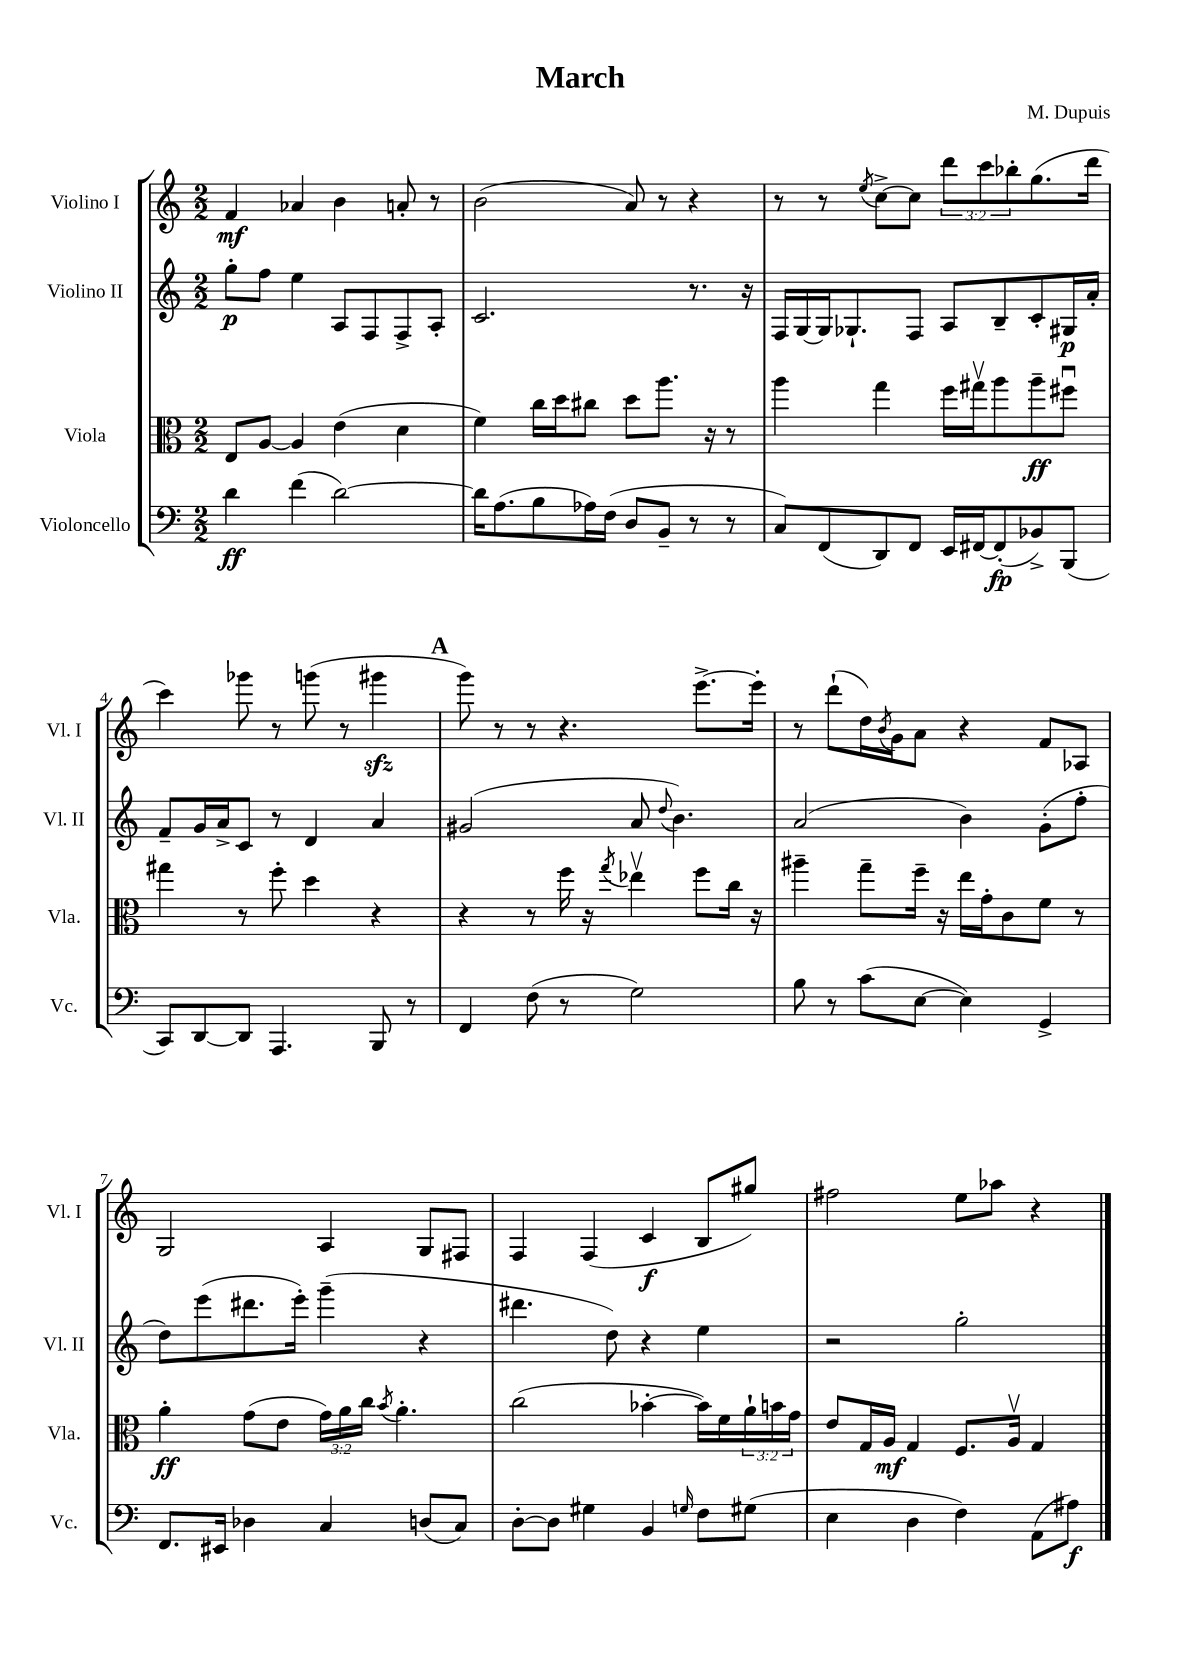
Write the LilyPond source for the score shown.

\header { title = "March" composer = "M. Dupuis" }
<<
\new StaffGroup <<
\new Staff = "s0" \with { instrumentName = "Violino I" shortInstrumentName = "Vl. I" } {
    \clef treble \key c \major \numericTimeSignature \time 2/2 \override Staff.TupletNumber.text = #tuplet-number::calc-fraction-text
    f'4\mf aes'4 b'4 a'8-. r8 |
    b'2( a'8) r8 r4 |
    r8 r8 \acciaccatura { e''8 } c''8~-> c''8 \tuplet 3/2 { d'''8 c'''8 bes''8-. } g''8.( d'''16 |
    c'''4) ges'''8 r8 g'''8( r8 gis'''4\sfz |
    \mark \markup { \bold "A" } g'''8) r8 r8 r4. e'''8.~-> e'''16-. |
    r8 d'''8-!( d''16) \acciaccatura { b'8 } g'16 a'8 r4 f'8 aes8 |
    g2 a4 g8 fis8 |
    f4 f4( c'4\f b8 gis''8) |
    fis''2 e''8 aes''8 r4 \bar "|." |
}
\new Staff = "s1" \with { instrumentName = "Violino II" shortInstrumentName = "Vl. II" } {
    \clef treble \key c \major \numericTimeSignature \time 2/2
    g''8-.\p f''8 e''4 a8 f8 f8-> a8-. |
    c'2. r8. r16 |
    f16 g16~ g16 ges8.-! f8 a8 b8-- c'8-. gis16\p a'16-. |
    f'8-- g'16 a'16-> c'8 r8 d'4 a'4 |
    \mark \markup { \bold "A" } gis'2( a'8 \appoggiatura { d''8 } b'4.) |
    a'2( b'4) g'8-.( f''8-. |
    d''8) e'''8( dis'''8. e'''16-.) g'''4--( r4 |
    dis'''4. d''8) r4 e''4 |
    r2 g''2-. \bar "|." |
}
\new Staff = "s2" \with { instrumentName = "Viola" shortInstrumentName = "Vla." } {
    \clef alto \key c \major \numericTimeSignature \time 2/2 \override Staff.TupletNumber.text = #tuplet-number::calc-fraction-text
    e8 a8~ a4 e'4( d'4 |
    f'4) c''16 d''16 cis''8 d''8 a''8. r16 r8 |
    a''4 g''4 f''16 gis''16\upbow a''8 a''8--\ff fis''8\downbow |
    gis''4 r8 f''8-. d''4 r4 |
    \mark \markup { \bold "A" } r4 r8 f''16 r16 \acciaccatura { g''8 } ees''4\upbow f''8 c''16 r16 |
    ais''4-- g''8-- f''16-- r16 e''16 g'16-. c'8 f'8 r8 |
    a'4-.\ff g'8( e'8 \tuplet 3/2 { g'16) a'16 c''16 } \acciaccatura { b'8 } a'4.-. |
    c''2( bes'4~-. bes'16) f'16 \tuplet 3/2 { a'16-! b'16 g'16 } |
    e'8 g16 a16\mf g4 f8. a16\upbow g4 \bar "|." |
}
\new Staff = "s3" \with { instrumentName = "Violoncello" shortInstrumentName = "Vc." } {
    \clef bass \key c \major \numericTimeSignature \time 2/2
    d'4\ff f'4( d'2~) |
    d'16 a8.( b8 aes16) f16( d8 b,8-- r8 r8 |
    c8) f,8( d,8) f,8 e,16 fis,16~ fis,8-.\fp( bes,8->) b,,8( |
    c,8) d,8~ d,8 a,,4. b,,8 r8 |
    \mark \markup { \bold "A" } f,4 f8( r8 g2) |
    b8 r8 c'8( e8~ e4) g,4-> |
    f,8. eis,16 des4 c4 d8( c8) |
    d8~-. d8 gis4 b,4 \grace { g16 } f8 gis8( |
    e4 d4 f4) a,8( ais8\f) \bar "|." |
}
>>
>>
